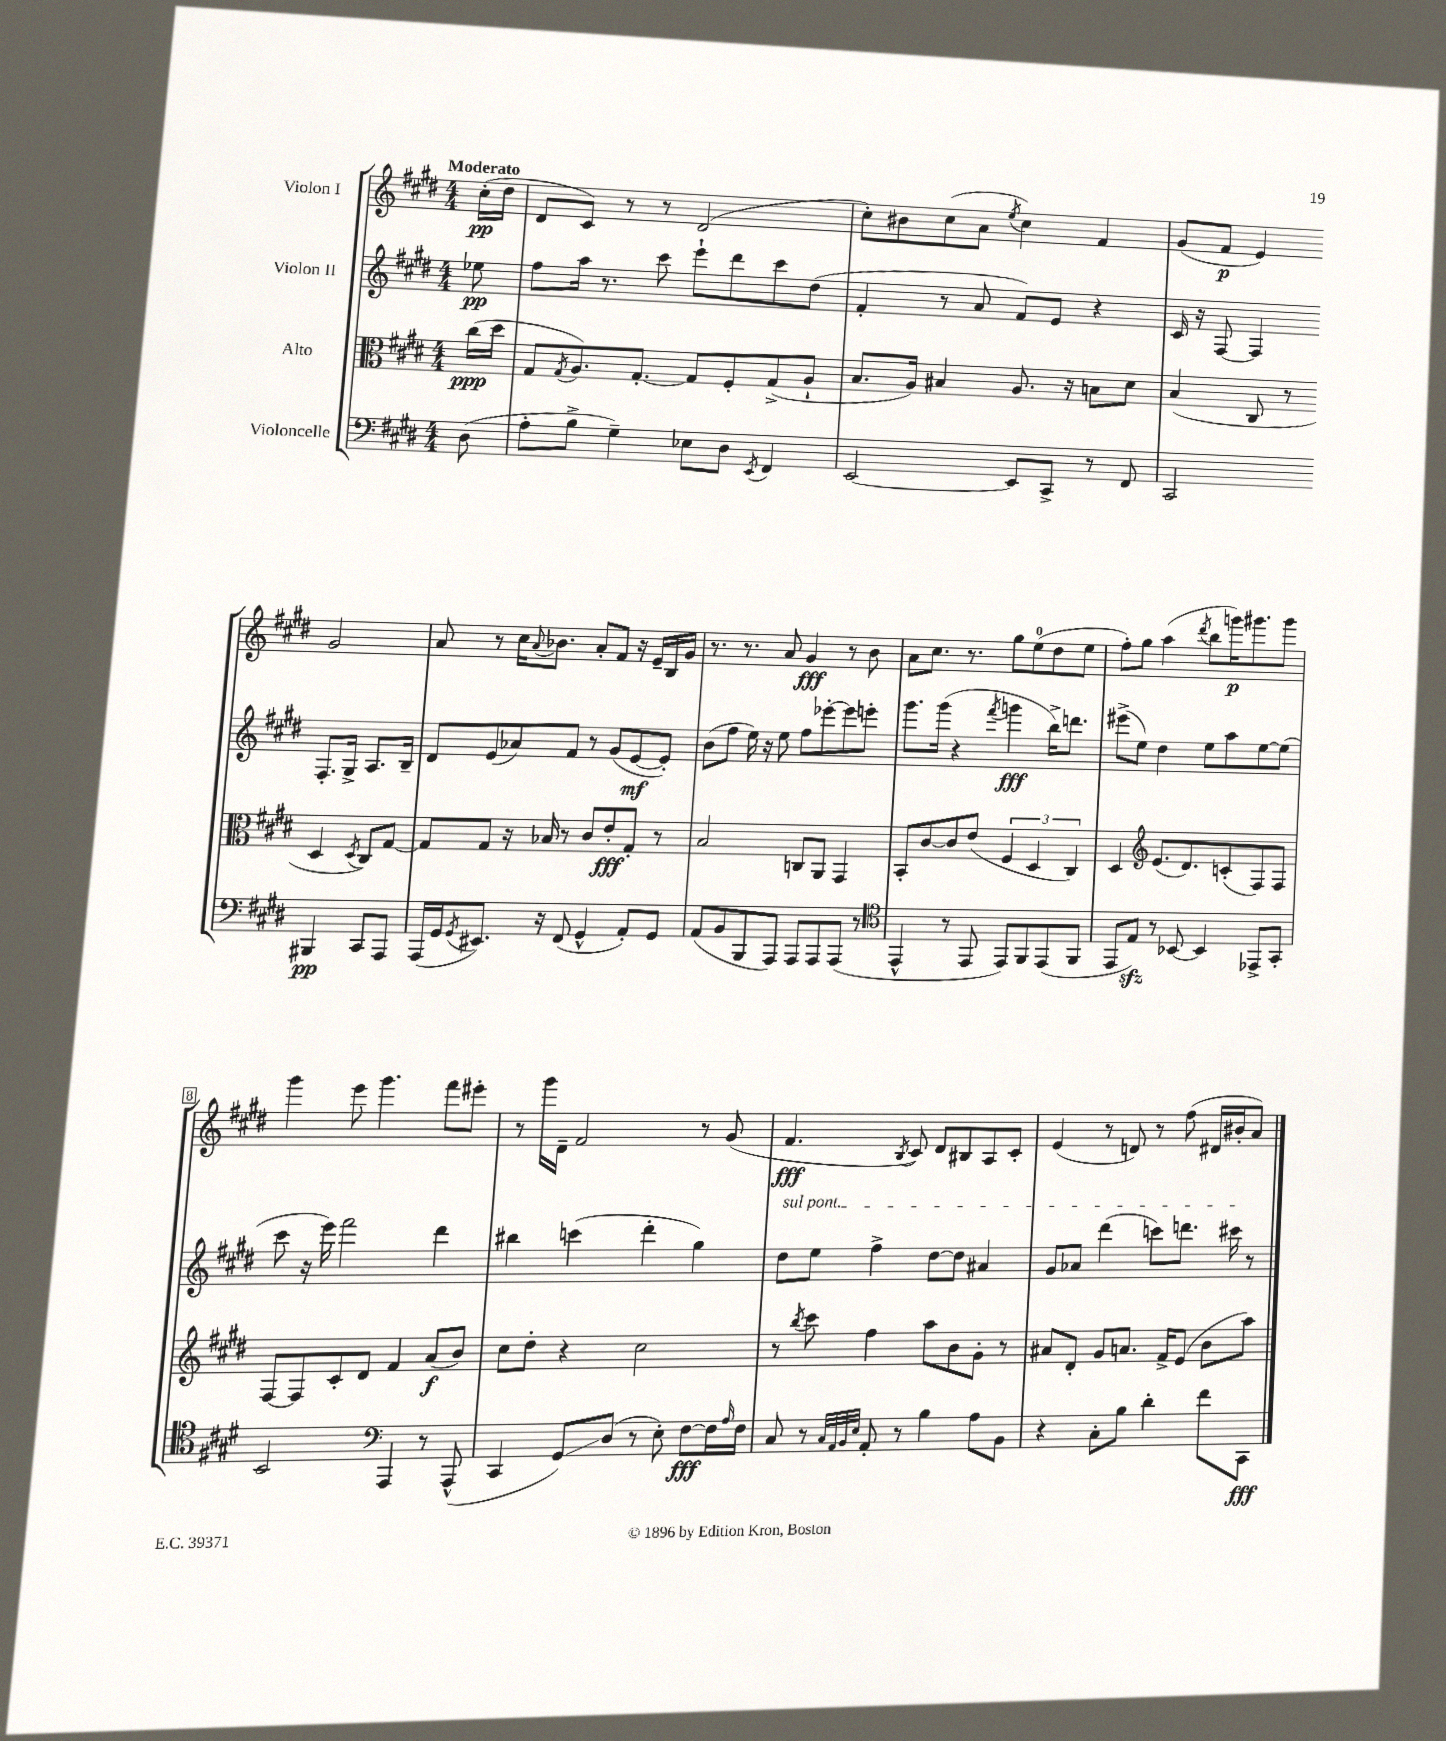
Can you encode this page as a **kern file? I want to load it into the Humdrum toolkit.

**kern	**kern	**kern	**kern
*staff4	*staff3	*staff2	*staff1
*clefF4	*clefC3	*clefG2	*clefG2
*k[f#c#g#d#]	*k[f#c#g#d#]	*k[f#c#g#d#]	*k[f#c#g#d#]
*M4/4	*M4/4	*M4/4	*M4/4
(8D#	(16cc#	8ee-	(16cc#'
.	16dd#	.	16dd#
=	=	=	=
8A'	8G#	8ff#	8d#
.	8qG#	.	.
8B^	8.A)	16aa	8c#)
.	.	8.r	.
4G#~)	.	.	8r
.	[8.G#'	.	.
.	.	8ccc#	8r
8E-	8G#]	8eee`	(2d#
8D#	8F#'	8ddd#	.
8qEE	.	.	.
4FF#	(8G#^	8ccc#	.
.	8A`	(8dd#	.
=	=	=	=
[2EE	8.B	4f#'	8cc#')
.	.	.	8b#
.	16A)	.	.
.	4B#	8r	(8cc#
.	.	8a	8a
.	.	.	8qee
8EE]	8.A	8f#)	4cc#)
8CC#^	.	8e	.
.	16r	.	.
8r	8B	4r	4f#
8FF#	8d#	.	.
=	=	=	=
2CC#	(4B	16c#	(8g#
.	.	16r	.
.	.	[8F#	8f#
.	8C#	4F#]	4e)
.	8r	.	.
4BBB#	4D#	8.F#'	2g#
.	.	16G#^	.
.	8qD#	.	.
8CC#	8C#)	8.A	.
8AAA	[8G#	.	.
.	.	16B~	.
=	=	=	=
(16AAA	8G#]	8d#	8a
16GG#	.	.	.
8qGG#	.	.	.
8.EE#)	8G#	(8e	8r
.	16r	8a-)	16cc#
.	.	.	8qqa
16r	16B-	.	8.b-
(8FF#	8r	8f#	.
4GG#^^	8c#	8r	8a'
.	8e'	(8g#	8f#
8AA')	8G#'	[8e	16r
.	.	.	16e~
8GG#	8r	8e'])	16B
.	.	.	16g#
=	=	=	=
(8AA	2B	(8b	8.r
8BB	.	8ff#	.
.	.	.	8.r
8BBB	.	16ee)	.
.	.	16r	.
8AAA)	.	8ee	8a
8AAA	8C	8ff#	4g#
8AAA	8AA	[8eee-'	.
(8AAA	4GG#	8eee-]	8r
8r	.	8eee'	8b
=	=	=	=
*clefC4	*	*	*
4EE^^	8BB'	8.ggg#	8a
.	[8c#	.	8.cc#
.	.	(16ggg#	.
8r	8c#]	4r	.
.	.	.	8.r
8EE	(8e	.	.
.	.	8qfff#	.
8EE)	6F#	4ggg	8gg#
8FF#	.	.	(8ee
.	6D#	.	.
(8EE	.	16bb^)	8dd#
.	.	8.ddd	.
.	6C#)	.	.
8FF#	.	.	8ee
=	=	=	=
8EE	4D#	(8eee#^	8ff#')
8E)	.	8ee)	8gg#
*	*clefG2	*	*
8r	(8.e	4dd#	(4aa
[8BB-	.	.	.
.	8.d#)	.	.
.	.	.	8qddd#
4BB-]	.	8ee	8bb
.	(8c'	8aa	16ggg)
.	.	.	8.ggg#
8EE-^	8F#)	[8ee	.
8GG#'	8F#	(8ee]	8ggg#
=	=	=	=
2BB	[8F#	8ccc#	4ggg#
.	8F#]	16r	.
.	.	16eee)	.
.	8c#'	2fff#	8eee
.	8d#	.	4.ggg#
*clefF4	*	*	*
4AAA	4f#	.	.
8r	(8a	4ddd#	8fff#
(8AAA^^	8b)	.	8eee#'
=	=	=	=
4CC#	8cc#	4bb#	8r
.	8dd#'	.	16ggg#
.	.	.	16d#~
8GG#)	4r	(4ccc	2f#
(8D#	.	.	.
8r	2cc#	4ddd#'	.
8E')	.	.	.
[8F#	.	4gg#)	8r
16F#]	.	.	(8g#
16qqA	.	.	.
16F#	.	.	.
=	=	=	=
8C#	8r	8dd#	4.f#
.	8qbb	.	.
8r	8ccc#	8ee	.
32qqC#	.	.	.
32qqAA	.	.	.
32qqBB	.	.	.
32qqE	.	.	.
8AA'	4ff#	4ff#^	.
.	.	.	8qB
8r	.	.	8c#)
4B	8aa	[8dd#	8d#
.	8b	8dd#]	8B#
8A	8g#'	4a#	8A
8BB	8r	.	8c#'
=	=	=	=
4r	8a#	8g#	(4e
.	8d#'	8a-	.
8C#'	8g#	(4ddd#	8r
8B	8.a	.	8d)
4d#'	.	8ccc)	8r
.	16f#^	.	.
.	(8e	8.ddd	(8ff#
8f#	8b	.	16d#
.	.	16ccc#	16b#'
8CC#	8aa)	8r	8a)
==	==	==	==
*-	*-	*-	*-
